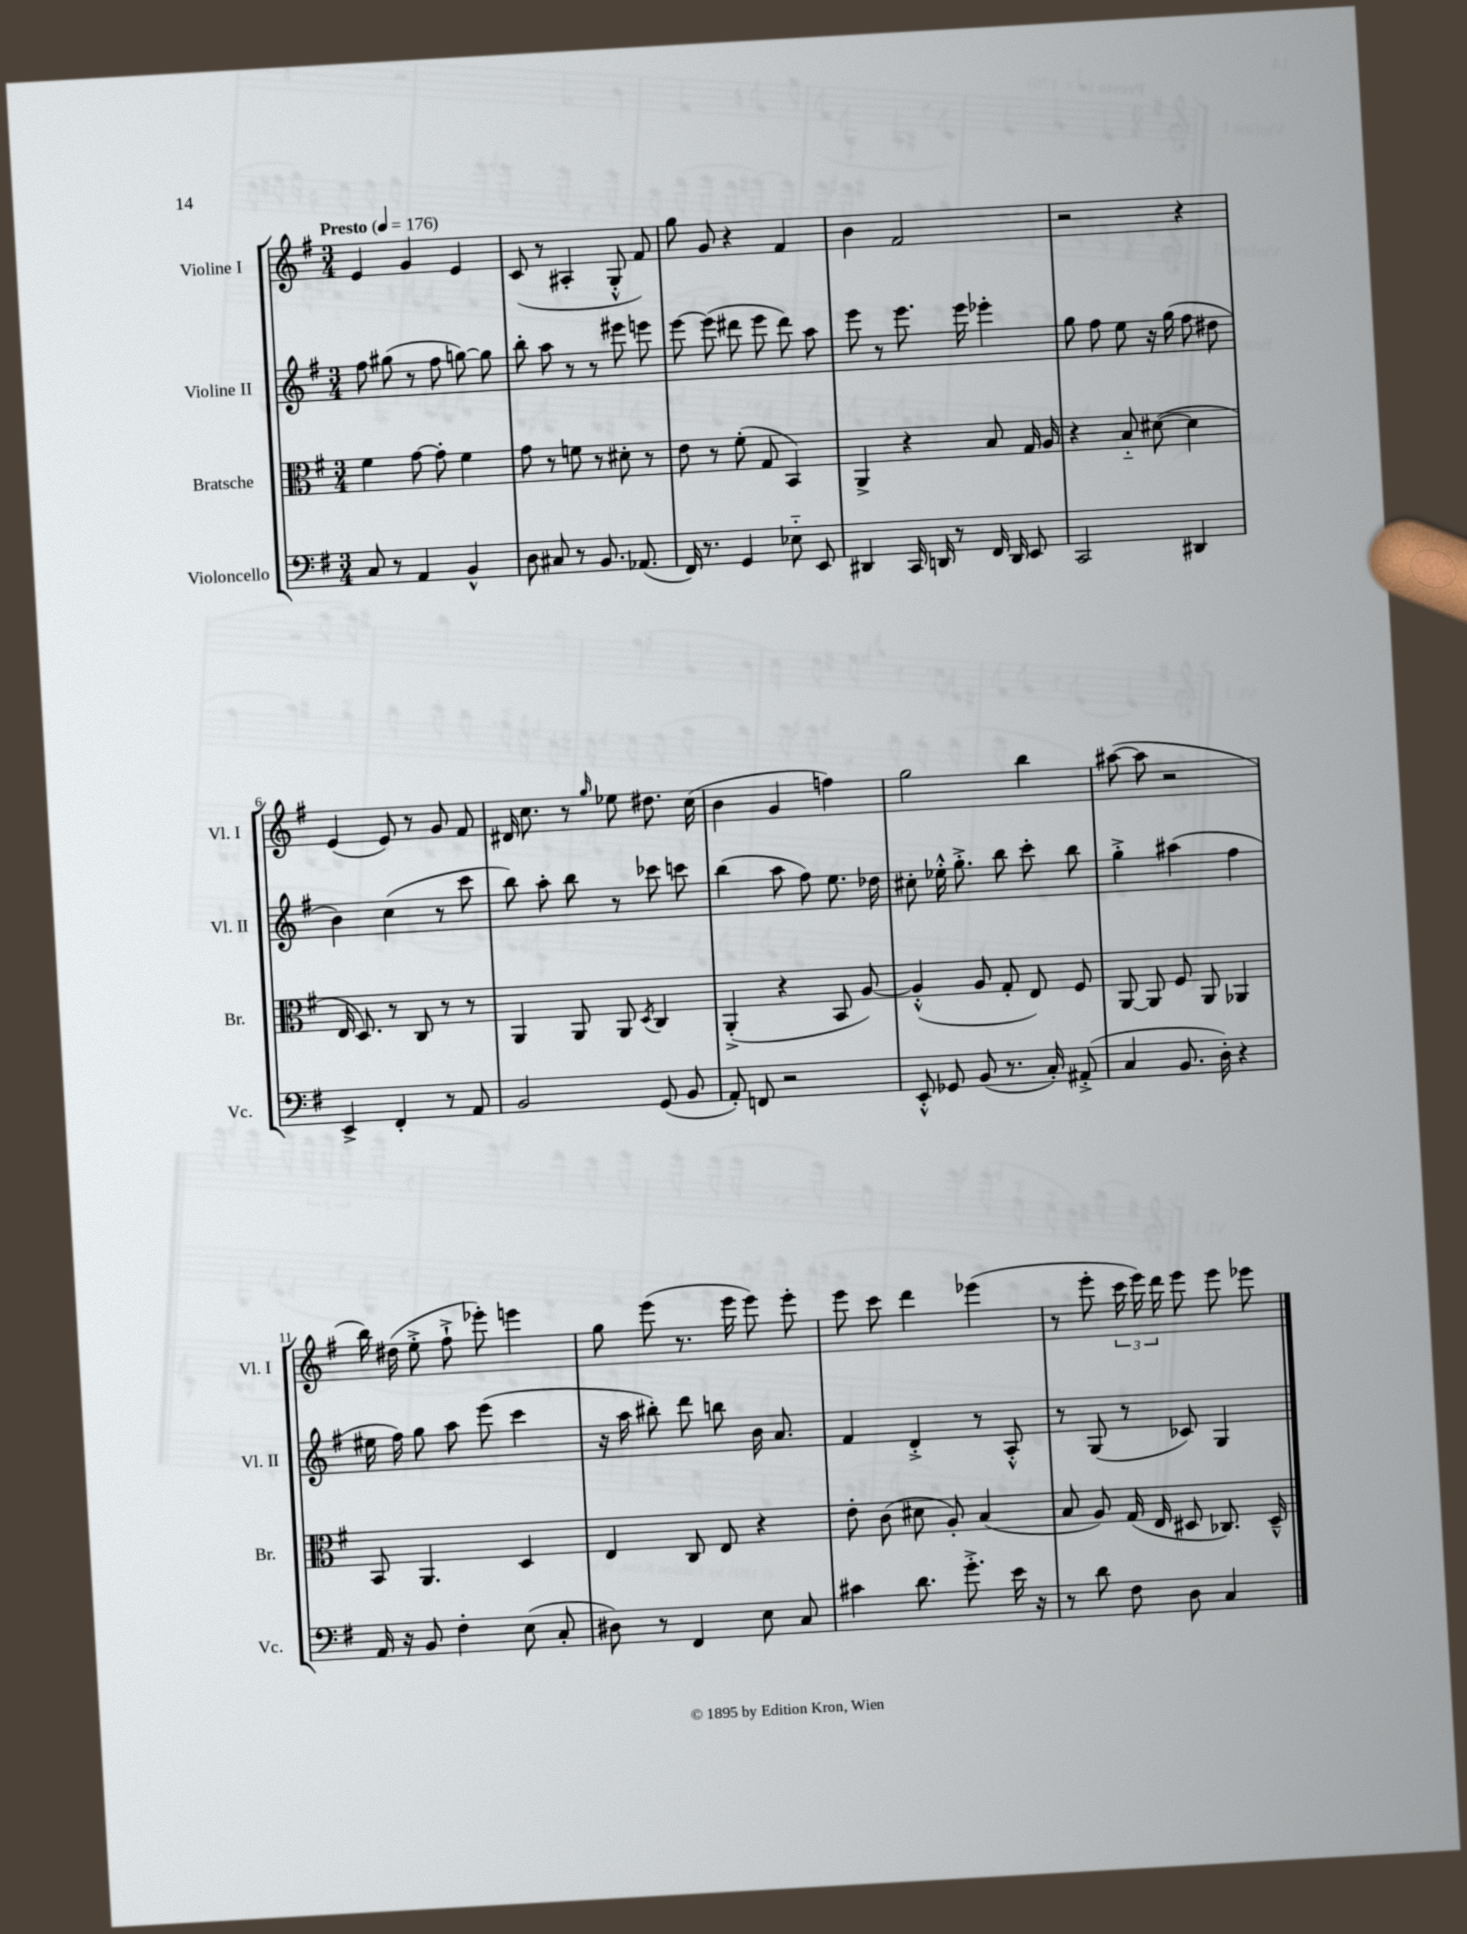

**kern	**kern	**kern	**kern
*staff4	*staff3	*staff2	*staff1
*clefF4	*clefC3	*clefG2	*clefG2
*k[f#]	*k[f#]	*k[f#]	*k[f#]
*M3/4	*M3/4	*M3/4	*M3/4
*MM176	*MM176	*MM176	*MM176
8C/	4f#\	8ff#\	4e/
8r	.	(8gg#\	.
4AA/	[8g\	8r	4g/
.	8g'\]	8ff#\	.
4BB^^/	4f#\	[8gg\)	4e/
.	.	8gg\]	.
=	=	=	=
8D\	8g\	8bb'\	(8c/
8C#/	8r	8aa\	8r
8r	8f\	8r	4A#'/
8.BB/	8r	8r	.
.	8d#'\	8eee#\	8G'^^/
(8.AA-/	.	.	.
.	8r	8eee\	8f#/)
=	=	=	=
16FF#/)	8e\	[8eee\	8gg\
8.r	.	.	.
.	8r	(8eee\]	8g/
4GG/	(8f#'\	8ddd#\	4r
.	8G/	8eee\	.
8E-'~\	4BB/)	8ddd#\)	4f#/
8EE/	.	8aa\	.
=	=	=	=
4DD#/	4AA^/	8eee\	4b\
.	.	8r	.
16CC/	4r	8.eee\	2f#/
16DD/	.	.	.
8r	.	.	.
.	.	16eee\	.
16FF#/	8B/	4eee-'\	.
16DD/	.	.	.
8EE/	16G/	.	.
.	16A/	.	.
=	=	=	=
2CC/	4r	8gg\	2r
.	.	8ff#\	.
.	8B'~/	8ee\	.
.	([8d#\	16r	.
.	.	(16gg\	.
4DD#/	4d#\]	8ff#\	4r
.	.	8dd#\	.
=	=	=	=
4EE^/	16E/	4b\)	(4e/
.	8.D/)	.	.
4FF#'/	8r	(4cc\	8e/)
.	8C/	.	8r
8r	8r	8r	8g/
8AA/	8r	8ccc\	8f#/
=	=	=	=
2BB/	4AA/	8bb\)	16d#/
.	.	.	8.cc\
.	.	8aa'\	.
.	8AA/	8bb\	8r
.	.	.	16qqgg/
.	8AA/	8r	8ee-\
.	8qD/	.	.
(8GG/	4C/	8ccc-\	8.dd#\
8BB/	.	8ccc\	.
.	.	.	(16cc\
=	=	=	=
8AA'/)	(4AA'^/	(4bb\	4b\
8FF/	.	.	.
2r	4r	8aa\	4g/
.	.	8ff#\)	.
.	8BB/	8.ee\	4ff\)
.	[8A/)	.	.
.	.	16dd-\	.
=	=	=	=
8EE'^^/	(4A'^^/]	8cc#'\	2gg\
8GG-/	.	16ee-'^^\	.
.	.	8.gg'^\	.
(8BB/	8A/	.	.
8.r	8G'/	8bb\	.
.	8E/)	8ccc'\	4bb\
16C'/)	.	.	.
(8AA#'^/	8F#/	8bb\	.
=	=	=	=
4C/	[8AA/	4gg'^\	([8aa#\
.	8AA/]	.	8aa#\]
8.BB/	8F#/	(4aa#\	2r
.	8AA/	.	.
16D'\)	.	.	.
4r	4AA-/	4ff#\	.
=	=	=	=
16AA/	8BB/	16ee#\	16bb\)
16r	.	16ff#\)	(16dd#\
8BB/	4.AA/	8gg\	8ee'^\
4F#'\	.	8aa\	8ff#`^\
.	.	(8eee\	8eee-'\)
(8E\	4D/	4ccc\	4eee\
8C'/	.	.	.
=	=	=	=
8D#\)	4E/	16r	8gg\
.	.	16aa\	.
8r	.	8bb#'\)	(8eee\
4FF#/	8C/	8ddd\	8.r
.	8E/	8bb\	.
.	.	.	16eee\
8E\	4r	16b\	8eee\)
.	.	8.a/	.
8C/	.	.	8eee'\
=	=	=	=
4c#\	8e'\	4f#/	8eee\
.	(8c\	.	8ccc\
8.d\	8d#\	4d'^/	4ddd\
.	8A'/)	.	.
8.g'^\	.	.	.
.	(4B/	8r	(4eee-\
16e\	.	8A'^^/	.
16r	.	.	.
=	=	=	=
8r	8B/	8r	8r
8d\	8A/)	(8G/	8eee'\
8F#\	(16G/	8r	24ccc\
.	.	.	24eee\)
.	16E/	.	.
.	.	.	24ddd\
8D\	8D#/	8c-/)	8eee\
4C/	8.C-/)	4G/	8eee\
.	.	.	8eee-\
.	16D#~^^/	.	.
==	==	==	==
*-	*-	*-	*-
